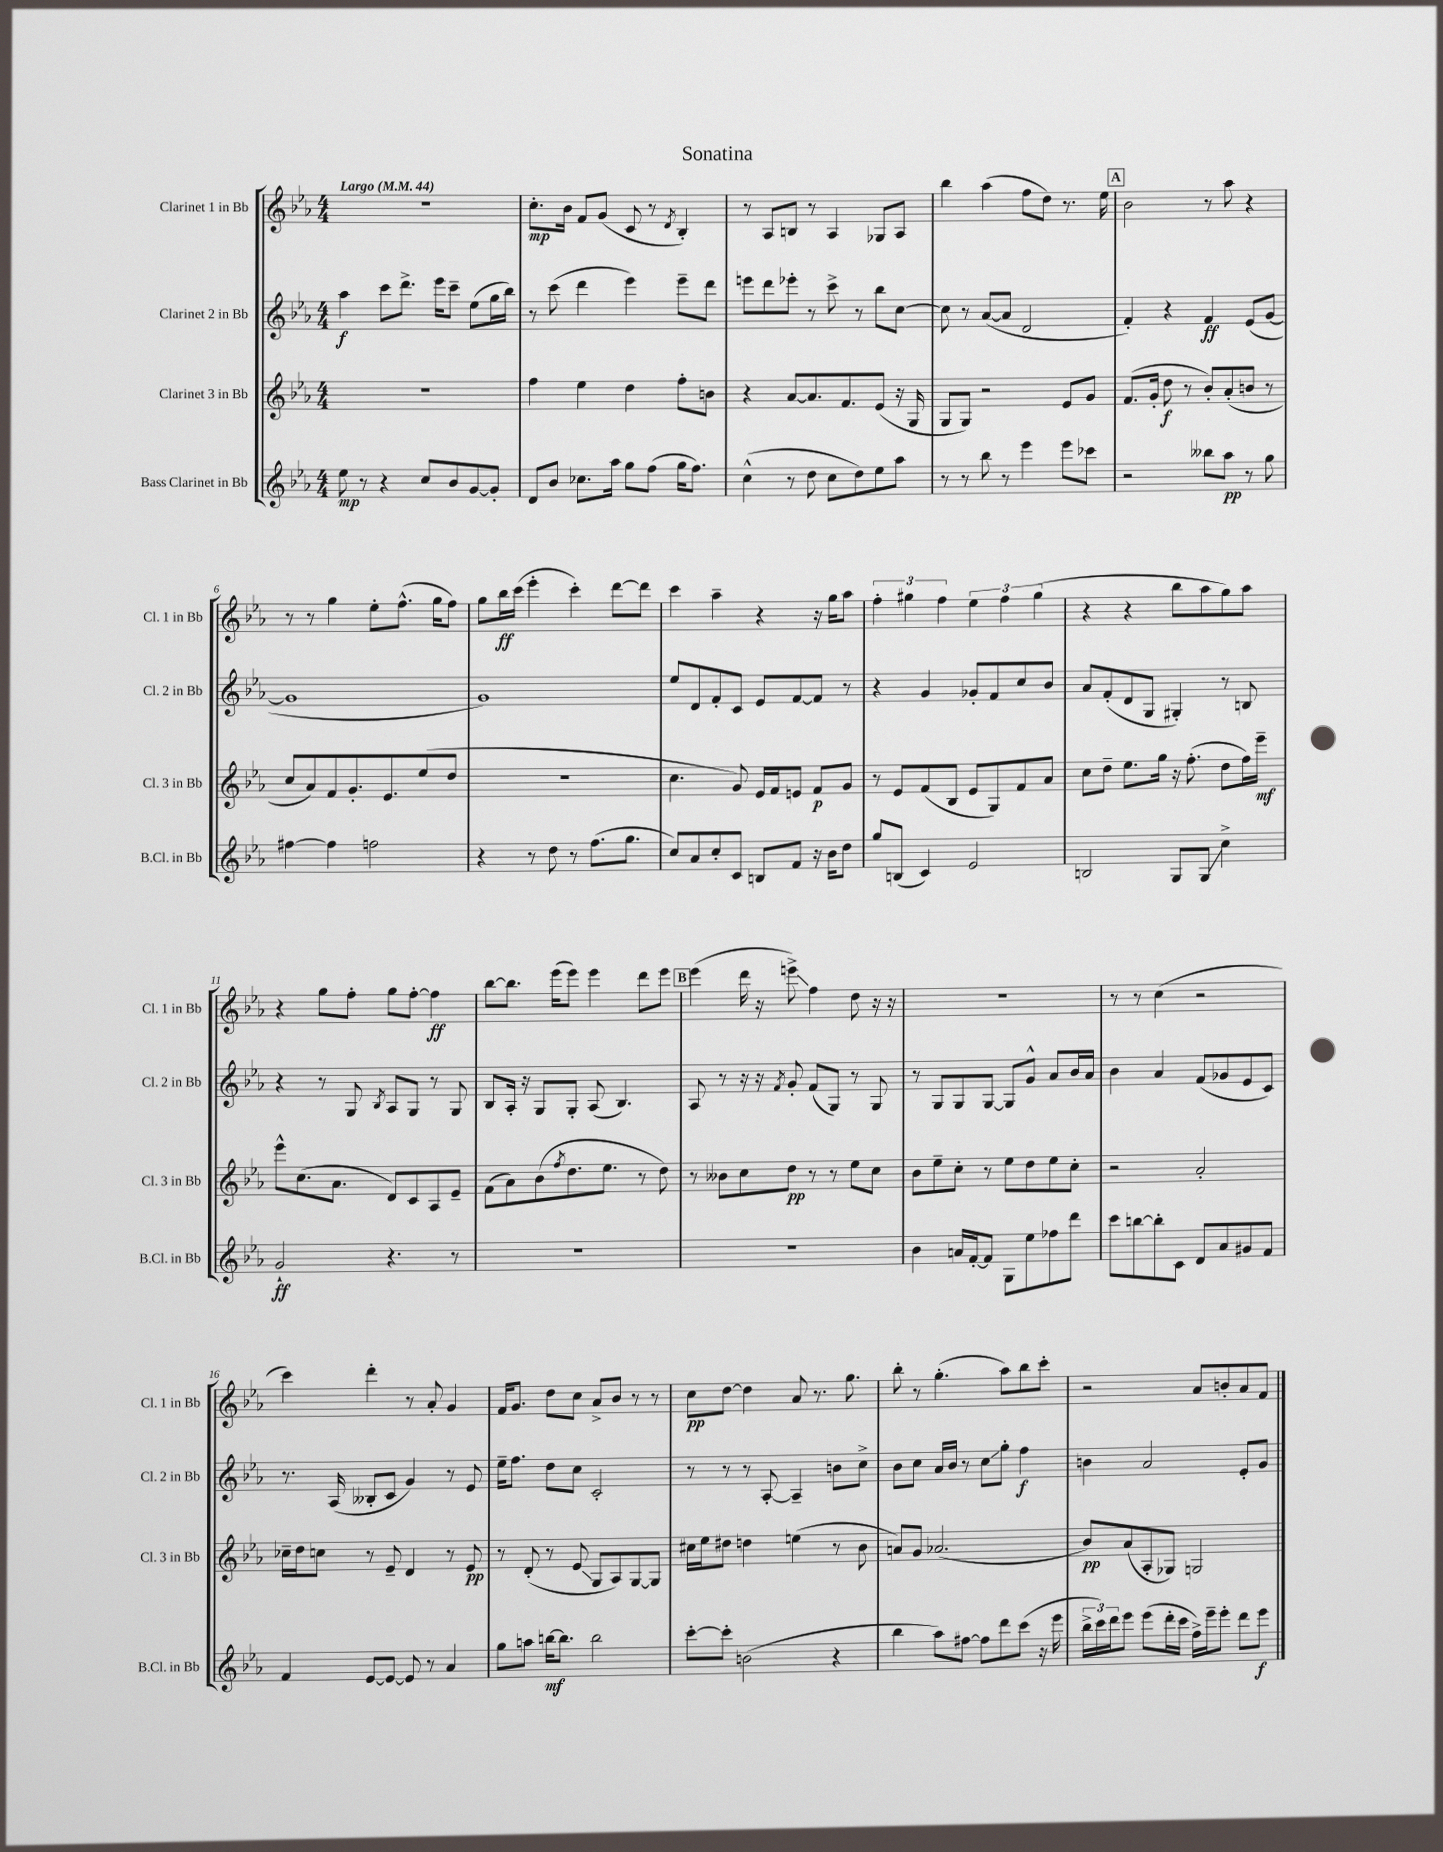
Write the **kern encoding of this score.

**kern	**kern	**kern	**kern
*staff4	*staff3	*staff2	*staff1
*clefG2	*clefG2	*clefG2	*clefG2
*k[b-e-a-]	*k[b-e-a-]	*k[b-e-a-]	*k[b-e-a-]
*M4/4	*M4/4	*M4/4	*M4/4
*MM44	*MM44	*MM44	*MM44
8ee-	1r	4aa-	1r
8r	.	.	.
4r	.	8ccc	.
.	.	8.ddd^	.
8cc	.	.	.
.	.	16eee-	.
8b-	.	8ccc~	.
[8g	.	(8ee-	.
8g']	.	16gg	.
.	.	16bb-)	.
=	=	=	=
8d	4ff	8r	8.cc'
8b-	.	(8ccc	.
.	.	.	16b-
8.cc-	4ee-	4ddd	8f
.	.	.	(8g
16aa-	.	.	.
8gg	4dd	4eee-)	8c
(8ff	.	.	8r
.	.	.	8qd
16gg	8ff'	8eee-~	4B-')
8.ff)	.	.	.
.	8b	8ddd	.
=	=	=	=
(4cc^^	4r	8eee	8r
.	.	8ddd	8A-
8r	[8a-	8eee-'	8B
8dd	8.a-]	8r	8r
8cc	.	8ccc^	4A-
.	8.f	.	.
8dd)	.	8r	.
8ee-	(8e-	8bb-	8G-
8aa-	16r	[8cc	8A-
.	16G	.	.
=	=	=	=
8r	8G	8cc]	4bb-
8r	8G)	8r	.
8bb-	2r	([8a-	(4aa-
8r	.	8a-]	.
4eee-	.	2d	8ff
.	.	.	8dd)
8eee-	8e-	.	8.r
8ccc-	8g	.	.
.	.	.	16ee-
=	=	=	=
2r	(8.f	4f')	2b-
.	16g'	.	.
.	8dd	4r	.
.	8r	.	.
8bb--	8b-')	4f	8r
8aa-	(8a-'	.	8aa-
8r	8b	(8e-	4r
8gg	8r	[8g	.
=	=	=	=
[4ff#	8cc	1g]	8r
.	8a-)	.	8r
4ff#]	8f	.	4gg
.	8.g'	.	.
2ff	.	.	8ee-'
.	8.e-	.	.
.	.	.	(8.ff^^
.	(8ee-	.	.
.	.	.	16gg
.	8dd	.	8ff)
=	=	=	=
4r	1r	1g)	8gg
.	.	.	16bb-
.	.	.	(16ccc
8r	.	.	4eee-'
8dd	.	.	.
8r	.	.	4ccc')
(8.ff	.	.	.
.	.	.	[8ddd
8.gg	.	.	.
.	.	.	8ddd]
=	=	=	=
8cc)	4.cc	8ee-	4ccc
8a-	.	8d	.
8cc'	.	8f'	4aa-~
8c	8g)	8c	.
8B	16e-	8e-	4r
.	16f	.	.
8f	8e	[8f	.
16r	8f	8f]	16r
16b-	.	.	16gg
8dd	8g	8r	8aa-
=	=	=	=
8gg	8r	4r	6ff'
(8B	8e-	.	.
.	.	.	6gg#
4c)	(8f	4g	.
.	.	.	6ff
.	8B-	.	.
2e-	8e-	8g-'	6ee-
.	8G)	8f	.
.	.	.	6ff
.	8f	8cc	.
.	.	.	(6gg#
.	8a-	8b-	.
=	=	=	=
2B	8cc	8a-	4r
.	8dd~	(8f'	.
.	8.ee-	8d	4r
.	.	8G	.
.	16gg	.	.
8G	16r	4G#')	8bb-
.	(8.ff'	.	.
8G	.	.	8aa-
4cc^	8dd	8r	8gg)
.	16ff)	8B	8aa-
.	16eee-~	.	.
=	=	=	=
2g`	8eee-^^	4r	4r
.	(8.cc	.	.
.	.	8r	8gg
.	8.a-	.	.
.	.	8G	8ff'
.	.	8qB-	.
4.r	8d)	8A-	8gg
.	8c	8G	[8ff'
.	8A-	8r	4ff]
8r	8e-~	8G	.
=	=	=	=
1r	(8f	8B-	[8bb-
.	8a-)	16A-'	8.bb-]
.	.	16r	.
.	(8b-	8G	.
.	.	.	(16eee-
.	8qff	.	.
.	8.dd	8G'	8eee-)
.	.	(8A-	4eee-
.	8.ee-	.	.
.	.	4.B-)	.
.	8r	.	8ddd
.	8dd)	.	8eee-
=	=	=	=
1r	8r	8A-	(4eee-
.	8b--	8r	.
.	8cc	16r	16ddd
.	.	16r	16r
.	.	8qf	.
.	8dd	8g'	8eee^)
.	8r	(8f	4ff
.	8r	8G)	.
.	8ee-	8r	8dd
.	8cc	8G	16r
.	.	.	16r
=	=	=	=
4b-	8b-	8r	1r
.	8ee-~	8G	.
16a	8cc'	8G	.
[16f'	.	.	.
8f]	8r	[8G	.
8G	8ee-	8G]	.
8ee-	8dd	8g^^	.
8ff-	8ee-	8a-	.
8ddd	8cc'	16b-	.
.	.	16a-	.
=	=	=	=
8ccc	2r	4b-	8r
[8bb	.	.	8r
8bb']	.	4a-	(4cc
8c	.	.	.
8d	2a-'	(8f	2r
8a-	.	8g-	.
8g#	.	8e-	.
8f	.	8c)	.
=	=	=	=
4f	16cc-~	8.r	4ccc)
.	16dd	.	.
.	8cc	.	.
.	.	(16A-	.
[8e-	8r	8B--'	4ddd'
8e-_	8e-~	8c	.
8e-]	4d	4g)	8r
8r	.	.	8a-'
4a-	8r	8r	4g
.	8e-	8e-	.
=	=	=	=
8gg	8r	16ee-~	16f
.	.	8.ff	8.g
8aa	(8d'	.	.
[16bb	8r	8dd	8dd
8.bb]	.	.	.
.	8e-	8cc	8cc
2bb	8G	2c'	8a-^
.	8A-)	.	8b-
.	[8G	.	8r
.	8G]	.	8r
=	=	=	=
[8ccc'	16cc#	8r	8cc
.	16ee-	.	.
8ccc']	8dd#	8r	[8dd
(2b	4dd	8r	4dd]
.	.	[8A-'	.
.	(4ee	4A-~]	8a-
.	.	.	8.r
4r	8r	8b	.
.	.	.	8.gg
.	8b-	8cc^	.
=	=	=	=
4bb-	8a)	8b-	8bb-'
.	8g	8cc	8r
8aa-)	(2.a-	16a-	(4.gg'
.	.	16b-	.
[8ff#	.	8r	.
8ff#]	.	8cc	.
8ddd	.	8gg'	8aa-)
(8ccc	.	4ff	8bb-
16r	.	.	8ccc'
16eee-	.	.	.
=	=	=	=
24bb-^	8b-)	4b	2r
24ccc)	.	.	.
24ddd	.	.	.
8eee-	(8a-	.	.
(8eee-	8A-'	2a-	.
16ddd'	8G-)	.	.
16ccc	.	.	.
16ff^)	2G	.	8a-
16eee-~	.	.	.
8eee-'	.	.	8b'
8ddd	.	8e-'	8a-
8eee-	.	8g	8f
==	==	==	==
*-	*-	*-	*-
